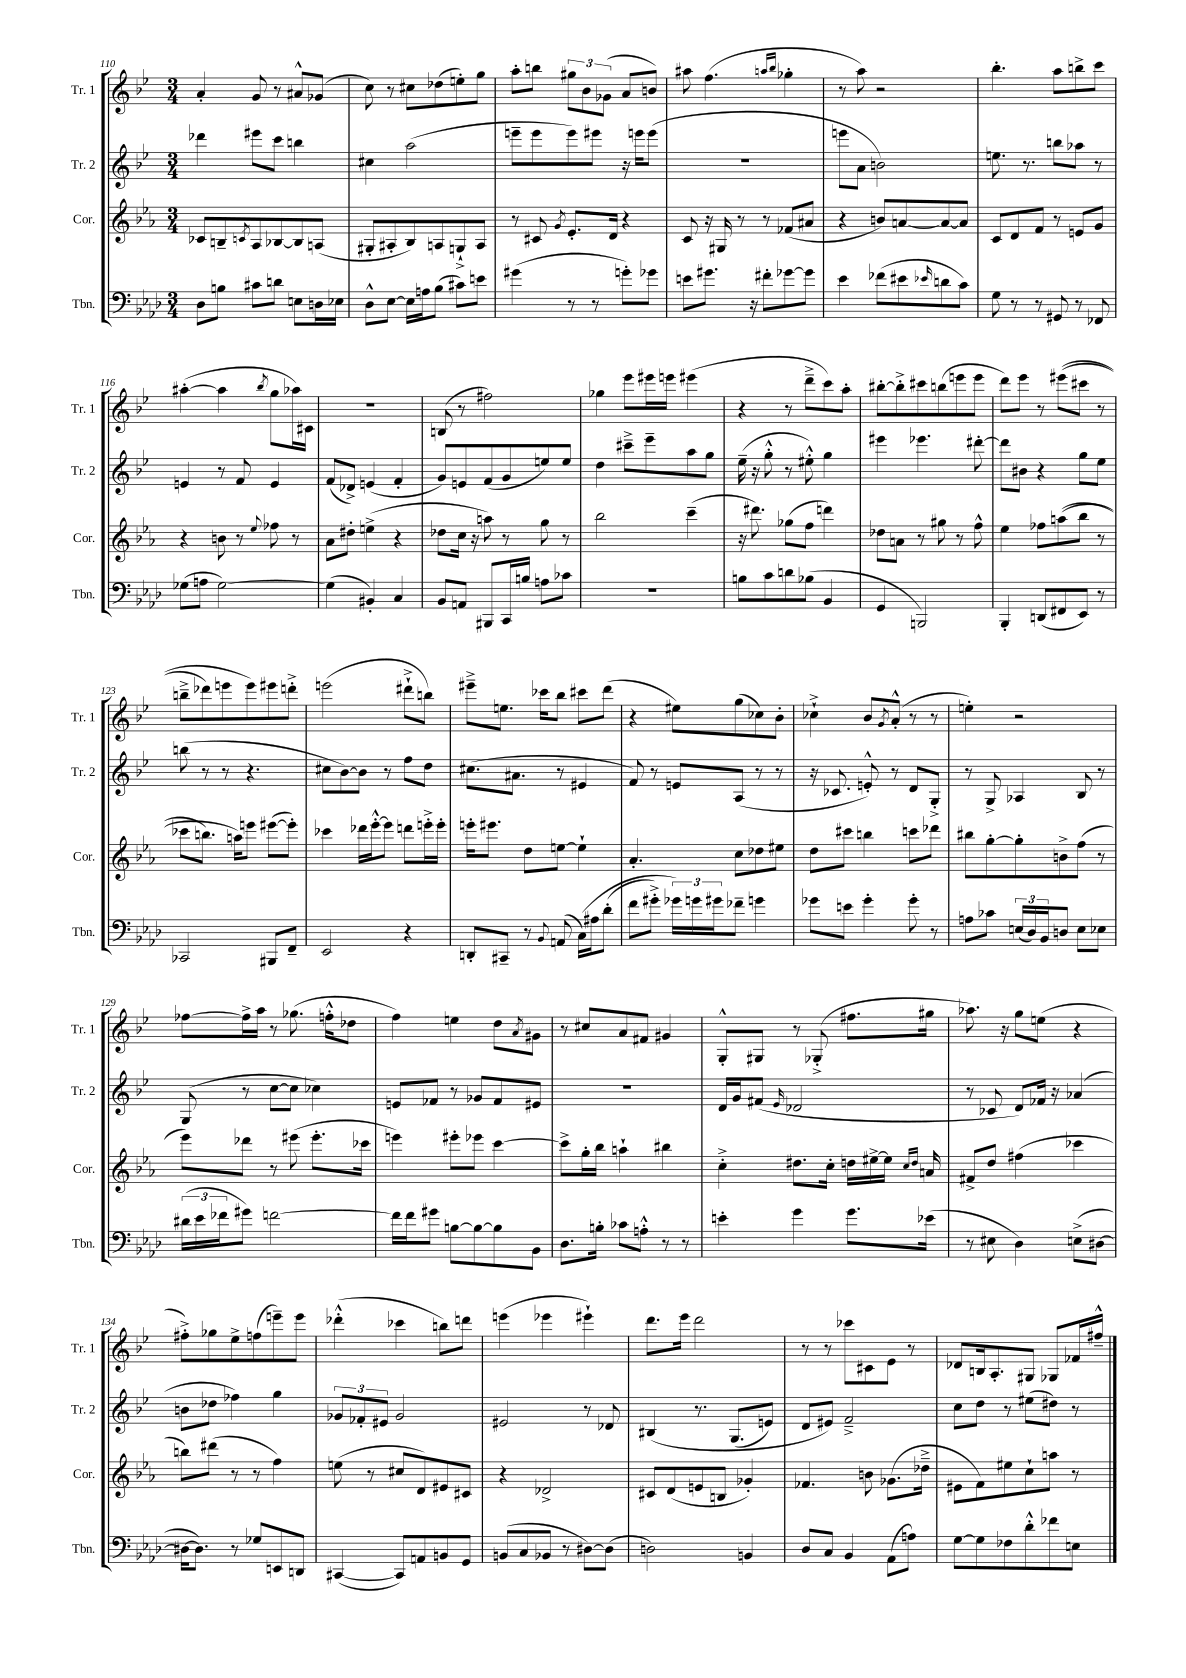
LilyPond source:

<<
\new StaffGroup <<
\new Staff = "s0" \with { instrumentName = "Tr. 1" shortInstrumentName = "Tr. 1" } {
    \clef treble \key bes \major \numericTimeSignature \time 3/4
    a'4-. g'8 r8 ais'8-^ ges'8( |
    c''8) r8 cis''8 des''8( e''8-.) g''8 |
    a''8-. b''8 \tuplet 3/2 { gis''8 bes'8 ges'8( } a'8 b'8) |
    ais''8 f''4.( \grace { a''16 bes''16 } ges''4-. |
    r8 a''8) r2 |
    bes''4.-. a''8 b''8-> c'''8 |
    ais''4~-.( ais''4 \acciaccatura { bes''8 } g''8 aes''16) cis'16 |
    R2. |
    b8( r8 fis''2) |
    ges''4 ees'''8 eis'''16 e'''16 eis'''4( |
    r4 r8 d'''8---> c'''8) a''8-. |
    bis''8~-. bis''8-.-> cis'''8 b''8( e'''8 e'''8 |
    d'''8) ees'''8 r8 eis'''8(\( cis'''8 r8 |
    b''8---> des'''8) e'''8 e'''8\) eis'''8 d'''8-.-> |
    e'''2( dis'''8-!-> b''8) |
    eis'''8---> e''8. ces'''16 bes''8 cis'''8 d'''8( |
    r4 eis''8) g''8( ces''8) bes'8-. |
    ces''4-!-> bes'8 \acciaccatura { g'8 } a'8-.-^( r8 r8 |
    e''4-.) r2 |
    fes''8~ fes''16-> a''16 r8 ges''8.( f''16-.-^ des''8 |
    f''4) e''4 d''8 \acciaccatura { a'8 } gis'8 |
    r8 cis''8 a'8 fis'8 gis'4 |
    g8-.-^ gis8 r8 ges8-.->( fis''8. gis''16 |
    aes''8.) r16 g''8 e''8( r4 |
    fis''8-.->) ges''8 ees''8-> f''8( e'''8--) e'''8 |
    des'''4-.-^( ces'''4 b''8) d'''8 |
    e'''4( ees'''4 eis'''4-!) |
    d'''8. ees'''16 d'''2 |
    r8 r8 ces'''8 cis'8 ees'8 r8 |
    des'8 b16 a8.-. gis8 ges8 fes'16 fis''16---^ \bar "|." |
}
\new Staff = "s1" \with { instrumentName = "Tr. 2" shortInstrumentName = "Tr. 2" } {
    \clef treble \key bes \major \numericTimeSignature \time 3/4
    des'''4 eis'''8 c'''8 b''4 |
    cis''4 a''2( |
    e'''8-- e'''8 e'''8) eis'''8 r16 e'''16 e'''8( |
    R2. |
    e'''8 a'8 b'2) |
    e''8. r8. b''8 aes''8 r8 |
    e'4 r8 f'8 e'4 |
    f'8( des'8->) e'4( f'4-. |
    g'8) e'8 f'8( g'8 e''8) e''8 |
    d''4 cis'''8---> ees'''8-- a''8 g''8 |
    ees''16--( r16 g''8-.-^ r8 eis''8-.-^) g''4 |
    eis'''4 ees'''4. dis'''8~-. |
    dis'''8 bis'8 r4 g''8 ees''8 |
    b''8( r8 r8 r4. |
    cis''8 bes'8~) bes'8 r8 f''8 d''8 |
    cis''8.( ais'8. r8 eis'4 |
    f'8) r8 e'8 a8( r8 r8 |
    r16 ces'8. e'8-.-^) r8 d'8 g8-.-> |
    r8 g8-> aes4 bes8 r8 |
    g8( r8 c''8~ c''8 ces''4) |
    e'8 fes'8 r8 ges'8 fes'8 eis'8 |
    R2. |
    d'16 g'16 fis'8( \grace { ees'16 } des'2 |
    r8 ces'8 d'8) fes'16 r16 aes'4( |
    b'8 des''8 fes''4) g''4 |
    \tuplet 3/2 { ges'8 fes'8-. eis'8 } ges'2 |
    eis'2 r8 des'8 |
    bis4\( r8. g8.( e'8) |
    d'8 eis'8\) f'2---> |
    c''8 d''8 r8 eis''8( dis''8) r8 \bar "|." |
}
\new Staff = "s2" \with { instrumentName = "Cor." shortInstrumentName = "Cor." } {
    \clef treble \key ees \major \numericTimeSignature \time 3/4
    ces'8 b8-- \acciaccatura { c'8 } aes8 bes8~ bes8 a8( |
    gis8-. ais8-. bes8) a8 g8-!-> a8 |
    r8 cis'8 \acciaccatura { g'8 } ees'8.-. d'16 r4 |
    c'8 r16 gis16 r8 r8 fes'8( ais'8 |
    r4 b'8) a'8~ a'8~ a'8 |
    c'8 d'8 f'8 r8 e'8 g'8 |
    r4 b'8 r8 \appoggiatura { ees''8 } fes''8 r8 |
    aes'8 dis''8-. e''4->( r4 |
    des''8 c''16 r16 a''8) r8 g''8 r8 |
    bes''2 c'''4--( |
    r16 dis'''8.) ges''8( f''8 d'''4) |
    des''8 a'8 r8 gis''8 r8 f''8-^ |
    ees''4 fes''8 a''8(\( bes''8 r8 |
    ces'''8 b''8.) a''16\) e'''8 eis'''8~( eis'''8-.) |
    ces'''4 des'''16 ees'''16~-.-^ ees'''8 d'''8 e'''16-.-> e'''16-. |
    e'''16-. eis'''8. d''8 e''8~ e''4-! |
    aes'4.-. c''8 des''8 eis''8 |
    d''8 cis'''8 b''4 c'''8 des'''8 |
    bis''8 g''8~-. g''8-. b'8-> f''8( r8 |
    ees'''8) des'''8 r8 eis'''8( eis'''8.-. ces'''16 |
    e'''4) eis'''8-. ees'''8 c'''4~ |
    c'''8-> g''16-. bes''16 a''4-! bis''4 |
    c''4-.-> dis''8. c''16-. d''16 eis''16~-> eis''16 \grace { c''16 d''16 } a'16 |
    fis'8-> d''8 fis''4( ces'''4 |
    b''8) dis'''8( r8 r8 f''4) |
    e''8( r8 cis''8 d'8) eis'8 cis'8 |
    r4 des'2-> |
    cis'8 d'8( e'8 b8 ges'4-.) |
    fes'4. b'8 ges'8.( des''16---> |
    eis'8 f'8) eis''8 c''8-! a''8 r8 \bar "|." |
}
\new Staff = "s3" \with { instrumentName = "Tbn." shortInstrumentName = "Tbn." } {
    \clef bass \key aes \major \numericTimeSignature \time 3/4
    des8 b8 cis'8 d'8 e8 d16 ees16 |
    des8-^ ees8~ ees16 a16 bes8( cis'8) e'8 |
    gis'4( r8 r8 g'8-.) ges'8 |
    e'8 gis'8. r16 fis'8-. ges'8~ ges'8 |
    ees'4 fes'8( eis'8 \grace { ees'16 } d'8 c'8) |
    g8 r8 r8 gis,8 r8 fes,8 |
    ges8( a8 ges2~) |
    ges4( bis,4-.) c4 |
    bes,8 a,8 bis,,8 c,16 b16 a8 ces'8 |
    R2. |
    b8 c'8 d'8 bes8( bes,4 |
    g,4 b,,2) |
    bes,,4-. d,8( fis,8 ees,8) r8 |
    ces,2 bis,,8 f,8-- |
    ees,2 r4 |
    d,8-. cis,8-- r8 \appoggiatura { bes,8 } a,8( c16)\( ais16 des'8-.( |
    f'8 gis'8-.->) \tuplet 3/2 { ges'16\) g'16 gis'16 } fes'8-- g'4 |
    ges'8 e'8 ges'4-. ges'8-. r8 |
    a8 ces'8 \tuplet 3/2 { e16( des16) bes,16 } d8 e8 ees8 |
    \tuplet 3/2 { dis'16( ees'16 fes'16 } gis'8) f'2~ |
    f'16 f'16 gis'8 b8~ b8~ b8 bes,8 |
    des8. b16-. ces'8 a8-.-^ r8 r8 |
    e'4-. g'4 g'8. ees'16( |
    r8 eis8 des4) e8->( dis8~ |
    dis16~ dis8.) r8 ges8 e,8 d,8 |
    cis,4~( cis,8) a,8 b,8 g,8 |
    b,8( c8 bes,8 r8 dis8~) dis8( |
    d2) b,4 |
    des8 c8 bes,4 aes,8( a8) |
    g8~ g8 fes8 des'8-.-^ fes'8 e8 \bar "|." |
}
>>
>>
\layout { \context { \Score currentBarNumber = #110 } }
